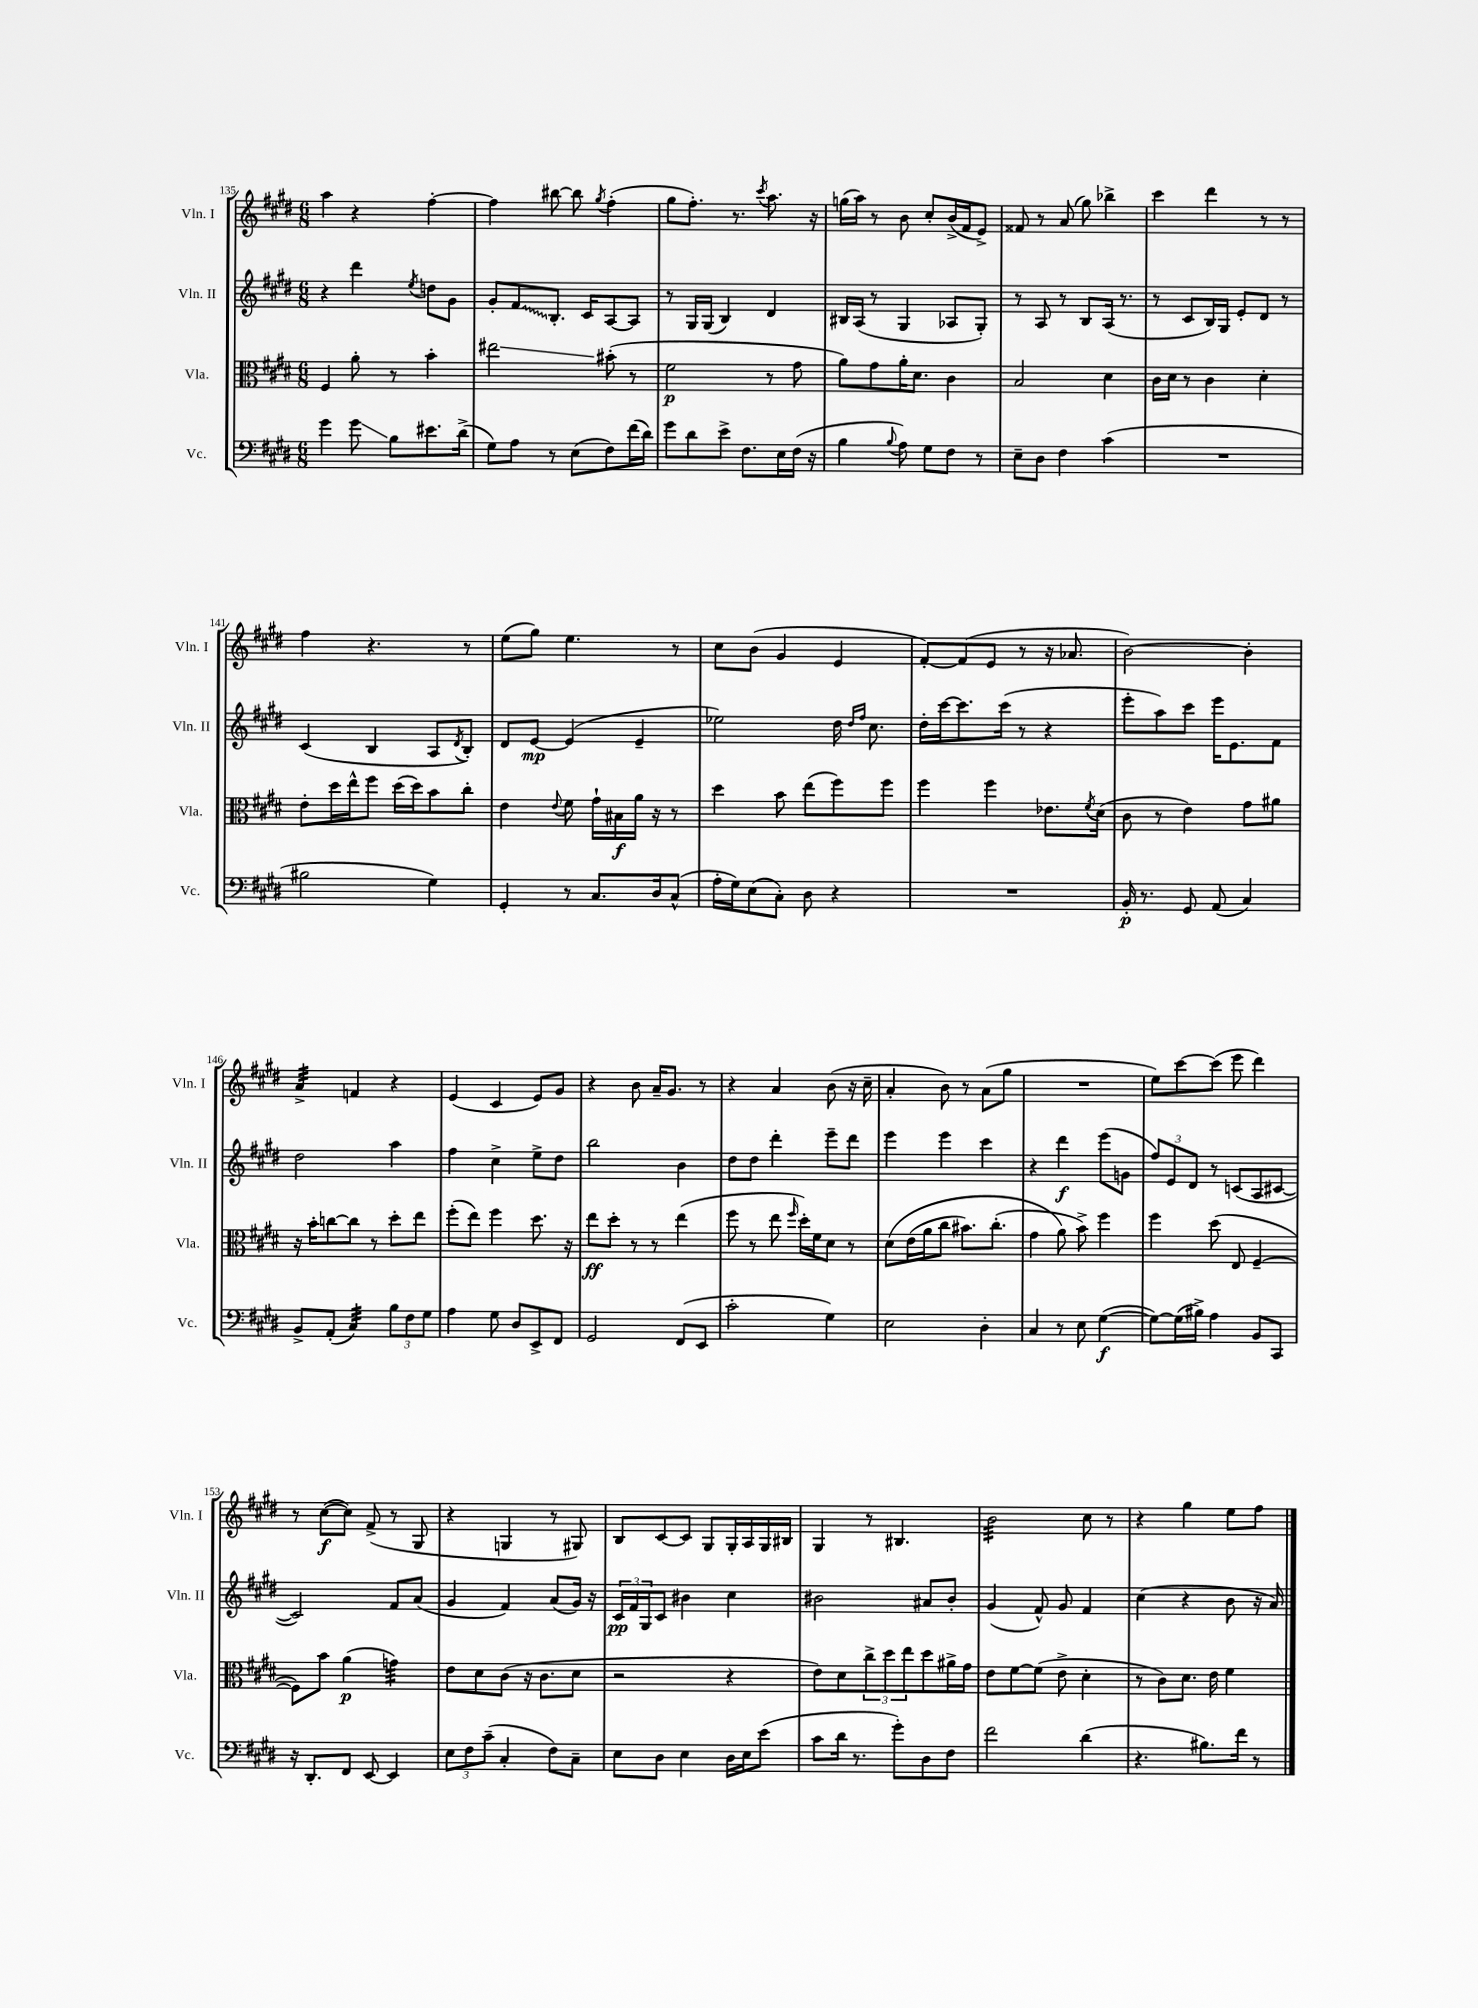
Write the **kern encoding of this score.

**kern	**kern	**kern	**kern
*staff4	*staff3	*staff2	*staff1
*clefF4	*clefC3	*clefG2	*clefG2
*k[f#c#g#d#]	*k[f#c#g#d#]	*k[f#c#g#d#]	*k[f#c#g#d#]
*M6/8	*M6/8	*M6/8	*M6/8
4g#	4F#	4r	4aa
8g#	8a'	4ddd#	4r
8B	8r	.	.
.	.	8qee	.
8.e#	4b'	8dd	[4ff#'
.	.	8g#	.
(16d#^	.	.	.
=	=	=	=
8G#)	2ee#	8g#'	4ff#]
8A	.	8f#	.
8r	.	8.B'	[8bb#
(8E	.	.	8bb#]
.	.	16c#	.
.	.	.	8qgg#
8F#)	(8b#'	[8A	(4ff#'
(16f#	8r	8A]	.
16d#)	.	.	.
=	=	=	=
8g#	2f#	8r	8gg#
8d#	.	16G#	8.ff#')
.	.	(16G#	.
8e^	.	4B)	.
.	.	.	8.r
8.F#	.	.	.
.	.	.	8qccc#
.	8r	4d#	8.aa
16E	.	.	.
(16F#	8g#	.	.
16r	.	.	16r
=	=	=	=
4B	8a)	16B#	(16gg
.	.	(16A	16aa)
.	8g#	8r	8r
8qqB	.	.	.
8A)	16a'	4G#	8b
.	8.d#	.	.
8G#	.	.	8cc#'
8F#	4c#	8A-	(16b^
.	.	.	16f#
8r	.	8G#')	8e^)
=	=	=	=
8E~	2B	8r	8f##
8D#	.	8A	8r
4F#	.	8r	(8a
.	.	8B	8gg#)
(4c#	4d#	(16A	4bb-^
.	.	8.r	.
=	=	=	=
2.r	16c#	8r	4ccc#
.	16d#	.	.
.	8r	8c#	.
.	4c#	16B)	4ddd#
.	.	16G#	.
.	.	8e'	.
.	4d#'	8d#	8r
.	.	8r	8r
=	=	=	=
2B#	8e'	(4c#	4ff#
.	16dd#	.	.
.	16ee^^	.	.
.	8ff#	4B	4.r
.	(16dd#	.	.
.	16dd#)	.	.
4G#)	8b	8A	.
.	.	8qd#	.
.	8cc#'	8B')	8r
=	=	=	=
4GG#'	4e	8d#	(8ee
.	.	[8e	8gg#)
.	8qqe	.	.
8r	8f#	(4e]	4.ee
8.C#	16g#`	.	.
.	16B#	.	.
.	16a	4e~	.
16D#	16r	.	.
(8C#^^	8r	.	8r
=	=	=	=
16A'	4dd#	2ee-)	8cc#
16G#)	.	.	.
(8E	.	.	(8b
8C#')	8b	.	4g#
8D#	(8ee	.	.
4r	8ff#)	16dd#	4e
.	.	16qqdd#	.
.	.	16qqff#	.
.	.	8.cc#	.
.	8ff#	.	.
=	=	=	=
2.r	4ff#	16dd#'	[8f#')
.	.	[16ccc#	.
.	.	8.ccc#]	(8f#]
.	4ff#	.	8e
.	.	(16ccc#	.
.	.	8r	8r
.	8.e-	4r	16r
.	.	.	8.a-
.	8qf#	.	.
.	(16d#	.	.
=	=	=	=
16BB'	8c#	8eee'	[2b)
8.r	.	.	.
.	8r	8aa)	.
8GG#	4e)	8ccc#	.
(8AA	.	16eee	.
.	.	8.e	.
4C#)	8g#	.	4b']
.	8a#	8f#	.
=	=	=	=
8BB^	16r	2dd#	4a^
.	16b'	.	.
(8AA'	[8cc	.	.
4C#)	8cc]	.	4f
.	8r	.	.
12B	8dd#'	4aa	4r
12F#	.	.	.
.	8ee	.	.
12G#	.	.	.
=	=	=	=
4A	(8ff#'	4ff#	(4e
.	8ee)	.	.
8G#	4ff#	4cc#^	4c#
8D#	.	.	.
8EE^	8.dd#	8ee^	8e)
8FF#	.	8dd#	8g#
.	16r	.	.
=	=	=	=
2GG#	8ee	2bb	4r
.	8dd#'	.	.
.	8r	.	8b
.	8r	.	16a~
.	.	.	8.g#
(8FF#	(4ee	4b	.
8EE	.	.	8r
=	=	=	=
2c#'	8ff#	8dd#	4r
.	8r	8dd#	.
.	8ee	4ddd#'	4a
.	16qqff#	.	.
.	16dd#')	.	.
.	16f#	.	.
4G#)	8d#	8eee~	(8b
.	8r	8ddd#	16r
.	.	.	16cc#~
=	=	=	=
2E	&(8d#	4eee	4a'
.	(16e	.	.
.	16a	.	.
.	8cc#	4eee	8b)
.	8.b#)	.	8r
4D#'	.	4ccc#	(8a
.	(8.cc#'	.	.
.	.	.	8gg#
=	=	=	=
4C#	4g#	4r	2.r
8r	8a&)	4ddd#	.
8E	8b^)	.	.
([4G#	4ff#	(8eee	.
.	.	8g	.
=	=	=	=
8G#_)	4ff#	12ff#)	8ee)
.	.	12e	.
(16G#]	.	.	[8ccc#
.	.	12d#	.
16B#^)	.	.	.
4A	(8dd#	8r	(8ccc#]
.	8E	(8c	8eee
8BB	[4F#~	8A	4ddd#)
8CC#	.	[8c#	.
=	=	=	=
16r	8F#])	2c#])	8r
8.DD#'	.	.	.
.	8b	.	([8cc#
8FF#	(4a	.	8cc#])
[8EE	.	.	(8f#^
4EE]	4g)	8f#	8r
.	.	(8a	8G#
=	=	=	=
12E	8e	4g#	4r
12F#	.	.	.
.	8d#	.	.
(12c#~	.	.	.
4C#'	(8c#	4f#)	4G
.	16r	.	.
.	8.c#	.	.
8F#)	.	(8a	8r
8C#~	8d#	16g#)	8G#)
.	.	16r	.
=	=	=	=
8E	2r	24c#	8B
.	.	24f#	.
.	.	24G#	.
8D#	.	8c#	[8c#
4E	.	4b#	8c#]
.	.	.	8G#
16D#	4r	4cc#	16G#'
16E	.	.	16A
(8e	.	.	16G#
.	.	.	16B#
=	=	=	=
8c#	8e)	2b#	4G#
16d#	8d#	.	.
8.r	.	.	.
.	12cc#^	.	8r
.	12dd#	.	.
8g#')	.	.	4.B#
.	12ee	.	.
8D#	8dd#	8a#	.
8F#	16a#^	8b#'	.
.	16g#	.	.
=	=	=	=
2f#	8e	(4g#	2b
.	[8f#	.	.
.	(8f#]	8f#^^)	.
.	8e^	8g#	.
(4d#	4d#'	4f#	8cc#
.	.	.	8r
=	=	=	=
4.r	8r	(4cc#	4r
.	8c#)	.	.
.	8.d#	4r	4gg#
8.B#)	.	.	.
.	16e	.	.
.	4f#	8b	8ee
16f#	.	.	.
8r	.	16r	8ff#
.	.	16a)	.
==	==	==	==
*-	*-	*-	*-
